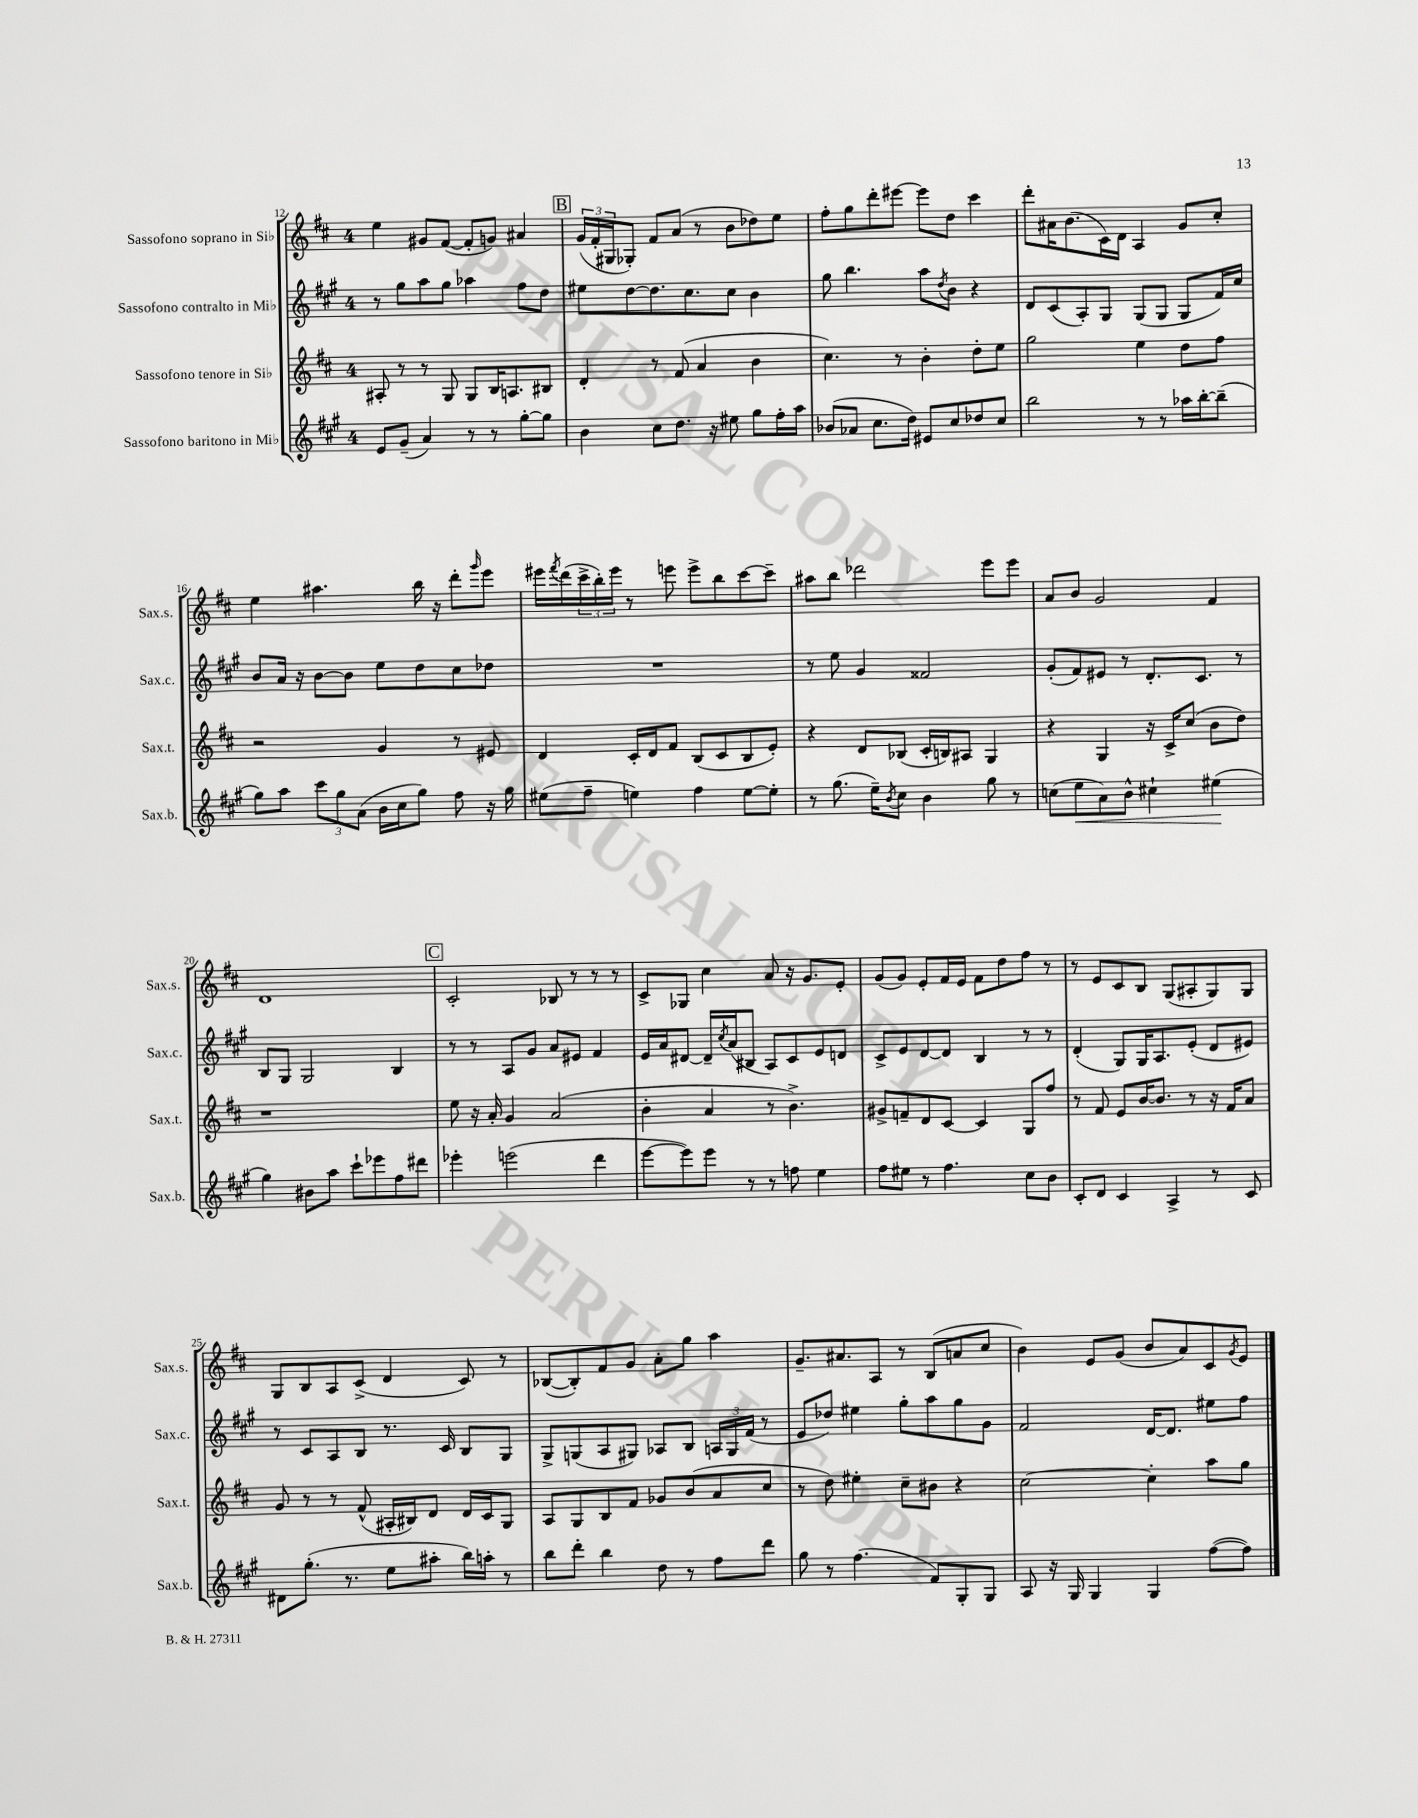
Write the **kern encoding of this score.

**kern	**dynam	**kern	**kern	**kern
*part4	*part4	*part3	*part2	*part1
*staff4	*staff4	*staff3	*staff2	*staff1
*I"Sassofono baritono in Mi♭	*	*I"Sassofono tenore in Si♭	*I"Sassofono contralto in Mi♭	*I"Sassofono soprano in Si♭
*I'Sax.b.	*	*I'Sax.t.	*I'Sax.c.	*I'Sax.s.
*clefG2	*	*clefG2	*clefG2	*clefG2
*k[f#c#g#]	*	*k[f#c#]	*k[f#c#g#]	*k[f#c#]
*M4/4	*	*M4/4	*M4/4	*M4/4
=12	=12	=12	=12	=12
8e/L	.	8A#X'/	8r	4ee\
(8g#~/J	.	8r	8gg#\L	.
4a/)	.	8r	8aa\	8g#X/L
.	.	8G/	8gg#\J	([8f#/J
8r	.	8G/L	4aa-X\	8f#'/L]
8r	.	16B/K	.	8gn/J)
.	.	8.An/	.	.
[8gg#'\L	.	.	8ff#\L	4a#X/
8gg#\J]	.	8B#X/J	8dd\J	.
!!LO:REH:place=s1:t=B
=13	=13	=13	=13	=13
4b\	.	4d'/	8ee#X\L	(24g/LL
.	.	.	.	24f#'/
.	.	.	.	24G#X/J
.	.	.	[8dd\	8G-X'/J)
8cc#\L	.	8r	8.dd\]	8f#/L
8.dd\J	.	(8f#/	.	(8a/J
.	.	.	8.cc#\	.
.	.	4a/	.	8r
16r	.	.	.	.
8ee#X\	.	.	8cc#\J	8b\L
8gg#\L	.	4b\	4b\	8dd-X\)
16ff#'\L	.	.	.	8ee\J
16aa\JJ	.	.	.	.
=14	=14	=14	=14	=14
(8b-X/L	.	4.cc#\)	8gg#\	8ff#'\L
8a-X/J	.	.	4.bb\	8gg\
8.cc#\L	.	.	.	8ddd'\
.	.	8r	.	[8eee#X\J
16dd\Jk)	.	.	.	.
8e#X/L	.	4b'\	8aa\L	8eee#\L]
.	.	.	8qdd/	.
8cc#/	.	.	8b\J	8dd\J
8dd-X/	.	8dd'\L	4r	4ccc#\
8cc#/J	.	8ee\J	.	.
=15	=15	=15	=15	=15
2bb\	.	2gg\	8d/L	8ddd'\L
.	.	.	(8c#/	16a#X\K
.	.	.	.	(8.b\
.	.	.	8A'/)	.
.	.	.	8G#/J	16c#\L)
.	.	.	.	16d\JJ
8r	.	4ee\	(8G#/L	4A/
8r	.	.	8G#/J	.
16aa-X\LL	.	8dd\L	8G#/L	8g/L
[16bb'\J	.	.	.	.
(8bb~\J]	.	8ff#\J	16f#/L)	8cc#'/J
.	.	.	16cc#/JJ	.
!!LO:LB:g=z
=16	=16	=16	=16	=16
8gg#\L)	.	2r	8b/L	4ee\
8aa\J	.	.	16a/Jk	.
.	.	.	16r	.
12ccc#\L	.	.	[8b\L	4.aa#X\
12gg#\	.	.	.	.
.	.	.	8b\J]	.
(12a\J	.	.	.	.
16b\LL	.	4g/	8ee\L	.
16cc#\J	.	.	.	.
8gg#\J)	.	.	8dd\	16bb\
.	.	.	.	16r
8ff#\	.	8r	8cc#\	8ddd'\L
.	.	.	.	16qqggg/
16r	.	8e#X/	8dd-X\J	8eee\J
16gg#\	.	.	.	.
=17	=17	=17	=17	=17
(8ee#X\L	.	4d/	1r	16eee#X\LL
.	.	.	.	8qfff#/
.	.	.	.	(16ddd\
8ff#~\J	.	.	.	24ccc#^\
.	.	.	.	24bb'\)
.	.	.	.	24eee#\JJ
4een\)	.	16c#'/LL	.	8r
.	.	16d/J	.	.
.	.	8f#/J	.	8eeen\
4ff#\	.	(8B/L	.	8eee^\L
.	.	8c#/	.	8bb\
[8ee\L	.	8B/	.	[8ccc#\
8ee'\J]	.	8e'/J)	.	8ccc#~\J]
=18	=18	=18	=18	=18
8r	.	4r	8r	8aa#X\L
(8.gg#\	.	.	8ee\	8bb\J
.	.	8d/L	4g#/	2ddd-X\
16ee~\KL)	.	.	.	.
8qb/	.	.	.	.
8cc#\J	.	(8B-X/J	.	.
4b\	.	16c#'/LL	2f##X/	.
.	.	16Bn/J)	.	.
.	.	8A#X/J	.	.
8gg#\	.	4G/	.	8eee\L
8r	.	.	.	8eee\J
=19	=19	=19	=19	=19
(8ccn\L	.	4r	(8g#'/L	8a/L
!	!LO:HP:b	!	!	!
8ee\	<	.	8f#/)	8b/J
8a\)	.	4G/	8e#X/J	2g/
8b^^\J	.	.	8r	.
4cc#X`\	.	16r	8.d'/L	.
.	.	16c#^/KL	.	.
.	.	(8cc#/J	.	.
.	.	.	8.c#/J	.
(4ee#X\	.	8b\L	.	4f#/
.	.	8dd\J)	8r	.
.	[	.	.	.
!!LO:LB:g=z
=20	=20	=20	=20	=20
4gg#\)	.	1r	8B/L	1d
.	.	.	8G#/J	.
8b#X\L	.	.	2G#/	.
8aa\J	.	.	.	.
8ccc#`\L	.	.	.	.
8eee-X\	.	.	.	.
8ff#\	.	.	4B/	.
8ddd#X\J	.	.	.	.
!!LO:REH:place=s1:t=C
=21	=21	=21	=21	=21
4eee-X'\	.	8ee\	8r	2c#'/
.	.	16r	8r	.
.	.	16a'/	.	.
(2eeen\	.	4g/	8A/L	.
.	.	.	8g#/J	.
.	.	(2a/	8a/L	8B-X/
.	.	.	8e#X/J	8r
4ddd\	.	.	4f#/	8r
.	.	.	.	8r
=22	=22	=22	=22	=22
[8eee\L	.	4b'\	16e/LL	8c#^/L
.	.	.	16a/J	.
8eee\])	.	.	[8d#X/J	8G-X/J
8eee\J	.	4a/	16d#~/LL]	4cc#\
.	.	.	8qcc#/	.
.	.	.	(16a/J	.
8r	.	.	8B#X/J	.
8r	.	8r	8A/L)	8a/
8ffn\	.	4.b^\)	8c#/	16r
.	.	.	.	8.g/L
4ee\	.	.	8e/	.
.	.	.	8dn/J	8e'/J
=23	=23	=23	=23	=23
8ff#\L	.	8g#X^/L	8c#^/L	(8g/L
8ee#X\J	.	8fn~/	8e/	8g/J)
8r	.	8d/	[8d/	8e'/L
4.ff#\	.	[8c#/J	8d/J]	16f#/L
.	.	.	.	16e/JJ
.	.	4c#/]	4B/	8f#\L
.	.	.	.	8dd\
8cc#\L	.	8G/L	8r	8ff#\J
8b\J	.	8ff#/J	8r	8r
=24	=24	=24	=24	=24
8c#'/L	.	8r	(4d'/	8r
8d/J	.	8f#/	.	8e/L
4c#/	.	8e/L	8G#/L)	8c#/
.	.	[16b/K	16G#/K	8B/J
.	.	8.b/J]	8.A/	.
4A^/	.	.	.	(8G/L
.	.	8r	(8e'/J	8A#X'/
8r	.	16r	8d/L	8G/)
.	.	16f#/KL	.	.
8c#/	.	8a/J	8e#X/J)	8G/J
!!LO:LB:g=z
=25	=25	=25	=25	=25
8d#X\L	.	8g/	8r	8G/L
(8.gg#'\J	.	8r	8c#/L	8B/
.	.	8r	8A/	8A/
8.r	.	.	.	.
.	.	(8f#^^/	8B/J	(8c#^/J
8ee\L	.	16A#X'/LL	8.r	4d/
.	.	16B#X/J)	.	.
8aa#X'\J	.	8d/J	.	.
.	.	.	16c#/	.
16bb\LL)	.	16d/LL	8B/L	8c#/)
16aan'\JJ	.	16c#/J	.	.
8r	.	8G/J	8G#/J	8r
=26	=26	=26	=26	=26
8bb\L	.	8A/L	8G#^/L	([8B-X/L
8ddd'\J	.	8G/	(8Gn/	8B-'/])
4bb\	.	8B/	8A/	8f#/
.	.	8f#/J	8G#X/J)	8g/J
8dd\	.	8g-X/L	8A-X/L	8a'\L
8r	.	(8b/	8B/J	8gg\J
8ff#\L	.	8a/	24An/LL	4aa\
.	.	.	24G#/	.
.	.	.	(24f#/JJ	.
8ddd\J	.	8cc#/J	8r	.
=27	=27	=27	=27	=27
8gg#\	.	8r	8e/L	8.g~/L
8r	.	8dd\)	8dd-X/J)	.
.	.	.	.	8.a#X/
(4.ff#\	.	4ee#X'\	4ee#X\	.
.	.	.	.	8A/J
.	.	8cc#~\L	8gg#'\L	8r
8f#/L)	.	8b#X\J	8aa\	(8B/L
8G#'/	.	4r	8gg#\	8an/
8G#/J	.	.	8g#\J	8cc#/J
=28	=28	=28	=28	=28
8A/	.	[2cc#\	2f#/	4b\)
16r	.	.	.	.
16G#/	.	.	.	.
4G#/	.	.	.	8e/L
.	.	.	.	(8g/J
4G#/	.	4cc#'\]	[16d/KL	8b/L
.	.	.	8.d/J]	.
.	.	.	.	8a/)
([8ff#\L	.	8aa\L	8ee#X\L	8c#/
.	.	.	.	8qg/
8ff#\J])	.	8gg\J	8ff#\J	8e/J
==	==	==	==	==
*-	*-	*-	*-	*-
